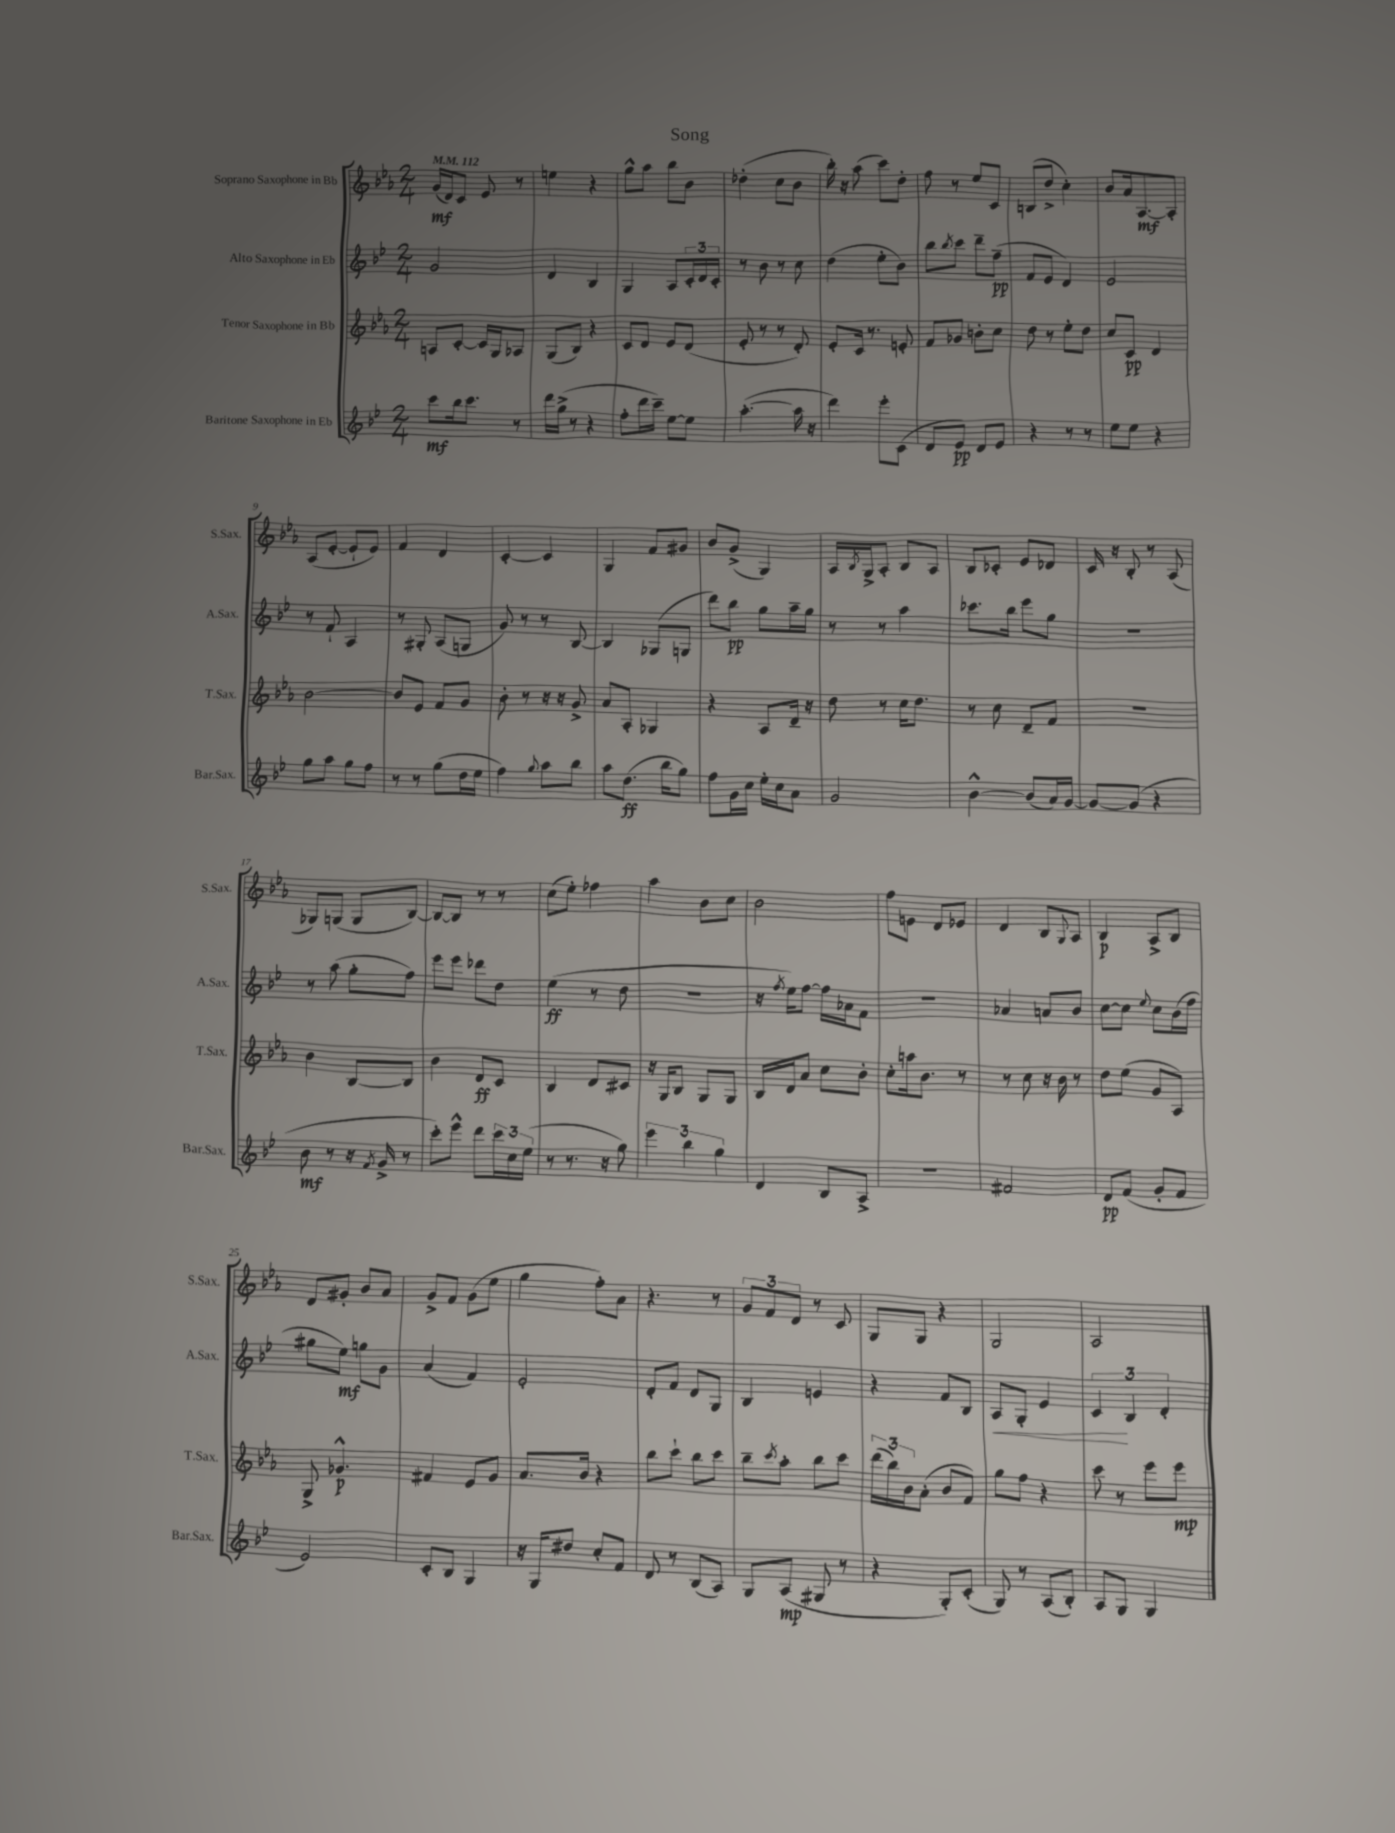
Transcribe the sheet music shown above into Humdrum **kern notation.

**kern	**kern	**kern	**kern
*staff4	*staff3	*staff2	*staff1
*clefG2	*clefG2	*clefG2	*clefG2
*k[b-e-]	*k[b-e-a-]	*k[b-e-]	*k[b-e-a-]
*M2/4	*M2/4	*M2/4	*M2/4
*MM112	*MM112	*MM112	*MM112
8ccc	8A	2g	(16g
.	.	.	16d)
16bb-	[8c'	.	8c
8.ccc	.	.	.
.	16c]	.	8e-
.	16G	.	.
8r	8A-	.	8r
=	=	=	=
16ddd	(8G	4d	4ee
(16gg^	.	.	.
8r	8B-)	.	.
4r	4r	4B-	4r
=	=	=	=
8ff'	8c	4G	8gg^^
16ddd	8d	.	8aa-
16ccc~)	.	.	.
[8ee-	8e-	8A	8bb-
8ee-]	(8d	24c'	8b-
.	.	24d	.
.	.	24c'	.
=	=	=	=
([4.aa'	8e-'	8r	(4dd-'
.	8r	8b-	.
.	8r	8r	8cc
16aa]	8d')	8cc	8b-
16r	.	.	.
=	=	=	=
4ddd)	8e-'	(4dd	16bb-')
.	.	.	16r
.	16c	.	(8aa-
.	8.r	.	.
8eee-'	.	8ee-'	8ccc)
(8c	8e'	8b-)	8dd'
=	=	=	=
8d	8f	8bb-	8ff
.	.	8qbb-	.
8e-)	8g-	8ccc	8r
8d	8b'	8ddd~	8ee-
8e-	8cc	(8ff~	8c
=	=	=	=
4r	8dd	8f	(8B
.	8r	8e-	8dd^
8r	8ee-'	4d)	4cc')
8r	8dd	.	.
=	=	=	=
8ee-	8cc	2e-	8b-
8ee-	8c	.	16a-
.	.	.	[8.A-
4r	4d	.	.
.	.	.	8A-']
=	=	=	=
8gg	[2b-	8r	(8A-
8aa	.	8f`	[8e-'
8gg	.	4A	8e-`]
8ff	.	.	8e-)
=	=	=	=
8r	8b-]	8r	4f
8r	8e-	8G#'	.
(8gg	8f	(8A	4d
16dd	8g	8G	.
16ee-	.	.	.
=	=	=	=
4ff)	8b-'	8g)	[4c'
.	8r	8r	.
8qqgg	.	.	.
8aa	16r	8r	4c]
.	16r	.	.
8bb-	8g^	[8B-	.
=	=	=	=
8aa	8a-	4B-]	4G
(8.dd	8A-'	.	.
.	4G-	(8G-	8f
16bb-	.	.	.
8gg)	.	8G	8g#
=	=	=	=
8ff	4r	8ddd)	8b-
16g	.	8bb-	(8g^
16cc	.	.	.
16ee-'	8A-	8gg	4G)
16cc	.	.	.
8a	16d~	16aa~	.
.	16r	16gg	.
=	=	=	=
2g	8dd	8r	16A-
.	.	.	8qB-
.	.	.	16G^
.	8r	8r	8A-'
.	16cc	4aa	8B-
.	8.dd	.	.
.	.	.	8A-
=	=	=	=
[4b-^^	8r	8.ccc-	8B-
.	8cc	.	8c-'
.	.	16bb-	.
(8b-]	8d~	8eee-	8e-
16a)	8f	8gg	8d-
[16g	.	.	.
=	=	=	=
8g_	2r	2r	16c
.	.	.	16r
(8g]	.	.	8B-'
4r	.	.	8r
.	.	.	(8A-
=	=	=	=
8b-	4b-	8r	8G-)
8r	.	(8aa	(8G
16r	[8B-	8gg'	8G
8qf	.	.	.
16g^	.	.	.
8r	8B-]	8ff)	[8B-)
=	=	=	=
8ccc')	4b-	8eee-	8B-_
8eee-^^	.	8eee-	8B-]
8ddd	8d	8ddd-	8r
24ccc	8c	8dd	8r
24cc	.	.	.
(24ee-	.	.	.
=	=	=	=
8r	4B-	(4ee-	(8cc
8.r	.	.	8ee-')
.	8d	8r	4ff-
16r	.	.	.
8gg)	8c#	8dd	.
=	=	=	=
6eee-	16r	2r	4aa-
.	16G	.	.
.	8B-	.	.
6bb-	.	.	.
.	8G	.	8b-
6gg	.	.	.
.	8G	.	8cc
=	=	=	=
4d	16B-	16r	2b-
.	.	8qff	.
.	16d	16ee-)	.
.	8a-	[8ff	.
8B-	8cc	16ff]	.
.	.	16a-	.
8A^	8b-'	8f	.
=	=	=	=
2r	8cc'	2r	8ff
.	16aa	.	8e
.	8.b-	.	.
.	.	.	8d
.	8r	.	8e-
=	=	=	=
2f#	8r	4a-	4d
.	8cc	.	.
.	16r	8a	8B-
.	16b-	.	.
.	.	.	8qqG
.	8r	8b-	8A-
=	=	=	=
8d	8dd	[8cc	4B-
(8f	(8ee-	8cc]	.
.	.	8qqee-	.
8g'	8g	8cc	8A-^
8f	8A-)	(16b-	8B-
.	.	16ff	.
=	=	=	=
2e-)	8G^	8gg#	8d
.	4.g-^^	8ee-)	8g#'
.	.	8gg	8b-
.	.	8g	8a-
=	=	=	=
8c'	4f#	(4a	8g^
8B-	.	.	8f
4G	8e-	4f)	(8g
.	8g	.	8ee-
=	=	=	=
16r	8.a-	2e-'	4gg
16G	.	.	.
8dd#	.	.	.
.	16b-	.	.
8cc'	4r	.	8ff')
8f	.	.	8a-
=	=	=	=
8d	8bb-	8d'	4.r
8r	8ccc`	8f	.
(8B-	8bb-	8d	.
8A)	8ccc	8G	8r
=	=	=	=
8G	8bb-~	4B-	12g
.	.	.	12f
.	8qccc	.	.
(8A	8aa-'	.	.
.	.	.	12d
8G#	8bb-	4e	8r
8r	8ccc	.	8c
=	=	=	=
4r	(24ddd	4r	8G
.	24bb-)	.	.
.	24b-	.	.
.	(8a-'	.	8G
8G')	8b-	8f	4r
(8c'	8f)	8B-	.
=	=	=	=
8G)	8gg	8A	2G
8r	8ff	8G'	.
(8A	4r	4e-	.
8B-')	.	.	.
=	=	=	=
8A	8ccc	6c	2A-
8G	8r	.	.
.	.	6B-	.
4G	8eee-	.	.
.	.	6d'	.
.	8eee-	.	.
==	==	==	==
*-	*-	*-	*-
